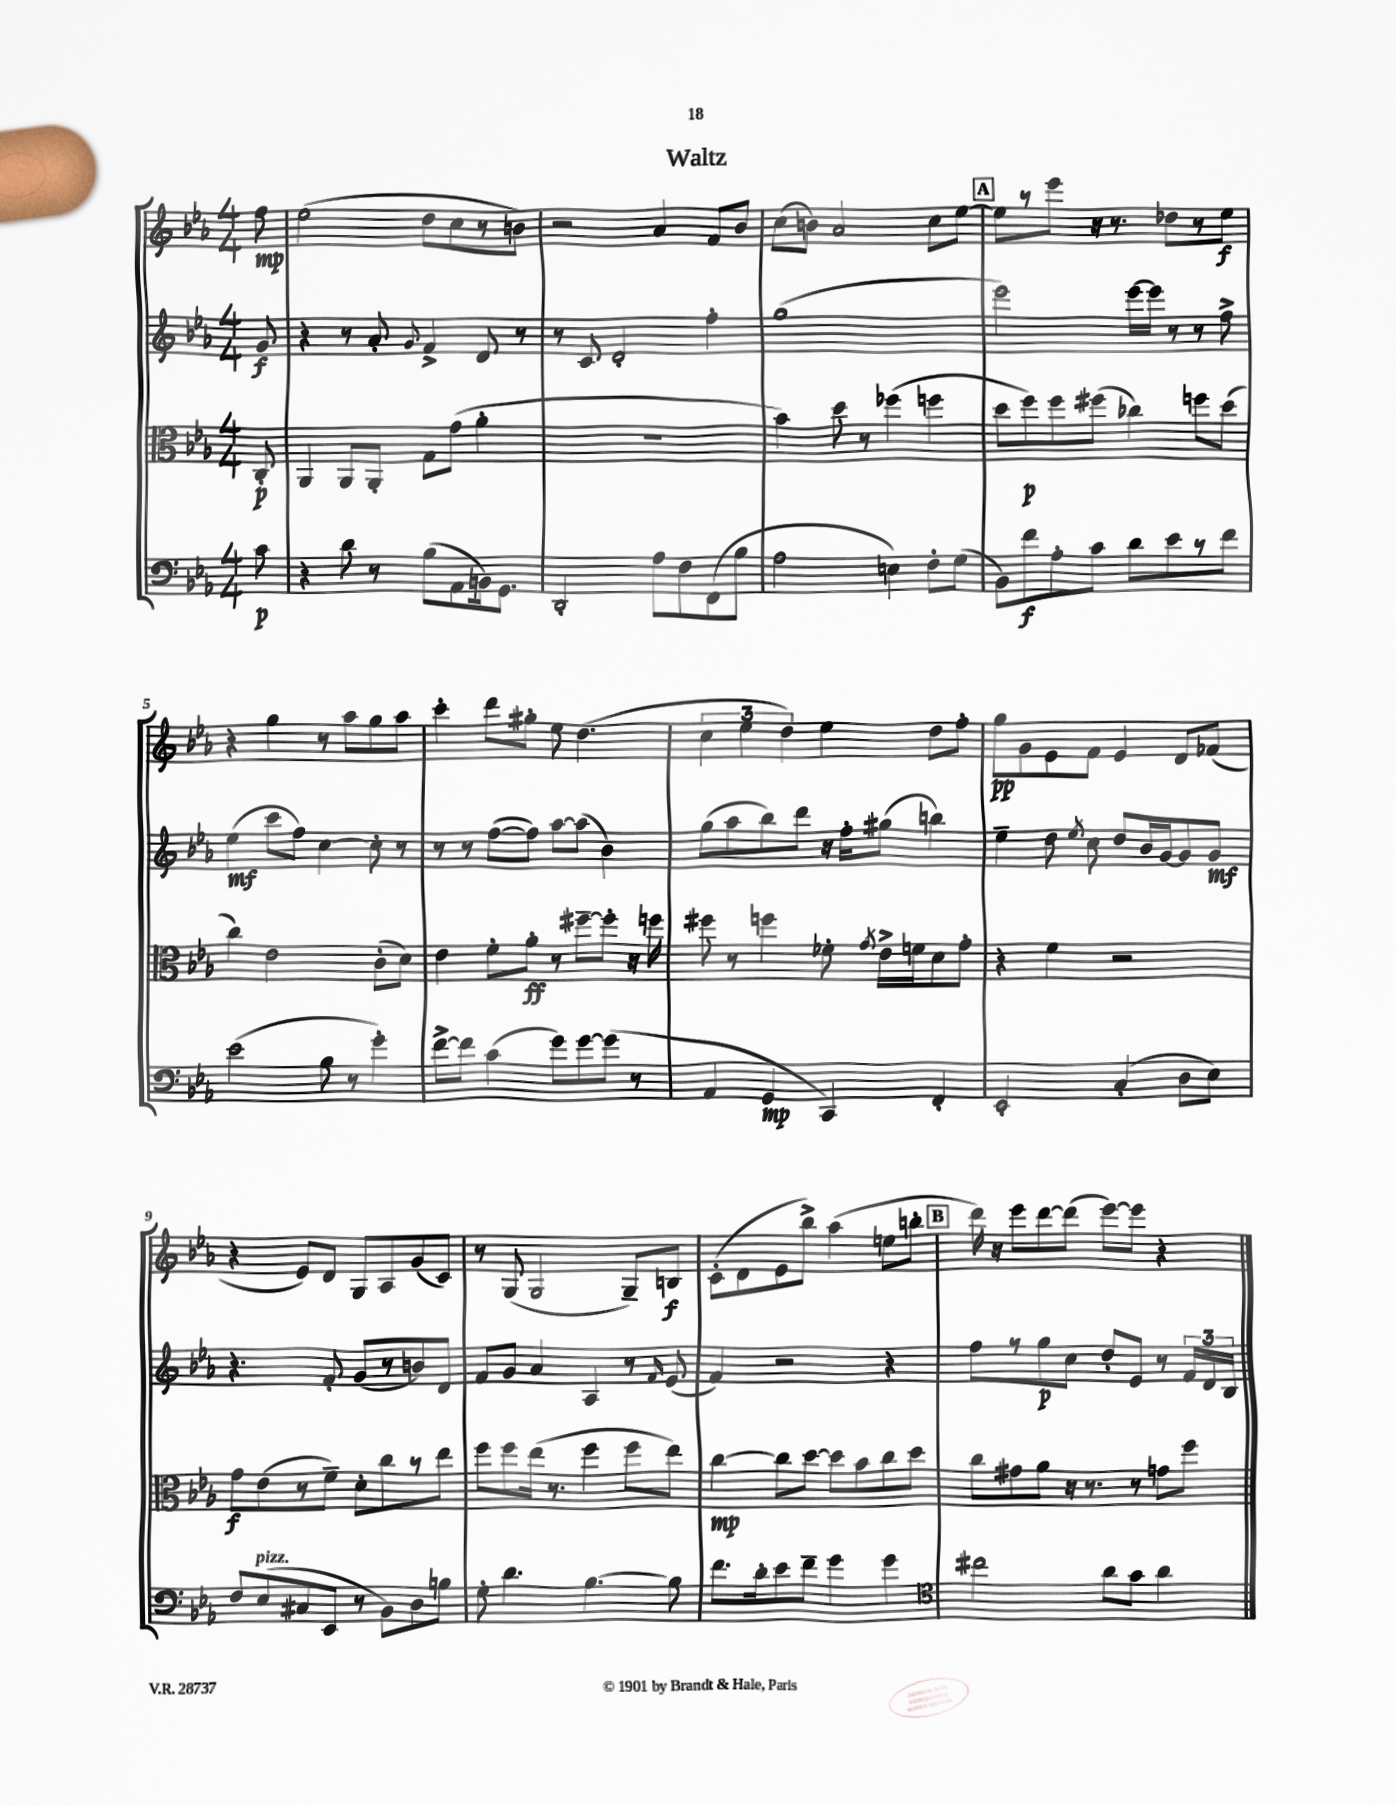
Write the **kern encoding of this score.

**kern	**dynam	**kern	**dynam	**kern	**dynam	**kern	**dynam
*part4	*part4	*part3	*part3	*part2	*part2	*part1	*part1
*staff4	*staff4	*staff3	*staff3	*staff2	*staff2	*staff1	*staff1
*clefF4	*	*clefC3	*	*clefG2	*	*clefG2	*
*k[b-e-a-]	*	*k[b-e-a-]	*	*k[b-e-a-]	*	*k[b-e-a-]	*
*M4/4	*	*M4/4	*	*M4/4	*	*M4/4	*
=	=	=	=	=	=	=	=
8c\	p	8C'/	p	8g/	f	8ff\	mp
=1	=1	=1	=1	=1	=1	=1	=1
4r	.	4AA-/	.	4r	.	(2ee-\	.
8d\	.	8AA-/L	.	8r	.	.	.
8r	.	8AA-'/J	.	8a-'/	.	.	.
.	.	.	.	8qqg/	.	.	.
(8B-\L	.	8G\L	.	4f^/	.	8dd\L	.
8AA-\	.	(8g\J	.	.	.	8cc\	.
16BBn\k)	.	4a-'\	.	8d/	.	8r	.
8.GG\J	.	.	.	.	.	.	.
.	.	.	.	8r	.	8bn\J)	.
=2	=2	=2	=2	=2	=2	=2	=2
2DD'/	.	1r	.	8r	.	2r	.
.	.	.	.	8c/	.	.	.
.	.	.	.	2d'/	.	.	.
8A-\L	.	.	.	.	.	4a-/	.
8F\	.	.	.	.	.	.	.
(8FF\	.	.	.	4ff'\	.	8f/L	.
8B-\J	.	.	.	.	.	8b-/J	.
=3	=3	=3	=3	=3	=3	=3	=3
2A-\	.	4b-\)	.	(1gg	.	(8cc\L	.
.	.	.	.	.	.	8bn\J)	.
.	.	8dd\	.	.	.	2a-/	.
.	.	8r	.	.	.	.	.
4En\)	.	(4ff-X\	.	.	.	.	.
8F'\L	.	4ffn\	.	.	.	8cc\L	.
(8G\J	.	.	.	.	.	[8ee-\J	.
!!LO:REH:place=s1:t=A
=4	=4	=4	=4	=4	=4	=4	=4
8BB-\L)	.	8dd\L	.	2eee-\)	.	8ee-\L]	.
8f\	f	8ff\)	p	.	.	8r	.
8A-'\	.	8ff\	.	.	.	8eee-\J	.
8c\J	.	(8ff#X\J	.	.	.	16r	.
.	.	.	.	.	.	8.r	.
8d\L	.	4cc-X\)	.	[16eee-\LL	.	.	.
.	.	.	.	16eee-\JJ]	.	.	.
8e-\	.	.	.	8r	.	8dd-X\L	.
8r	.	8ffn\L	.	8r	.	8r	.
8f\J	.	(8dd\J	.	8ff^\	.	8ee-\J	f
!!LO:LB:g=z
=5	=5	=5	=5	=5	=5	=5	=5
(2e-\	.	4cc\)	.	(4ee-\	mf	4r	.
.	.	2e-\	.	8ccc\L	.	4gg\	.
.	.	.	.	8ff\J)	.	.	.
8B-\	.	.	.	[4cc\	.	8r	.
8r	.	.	.	.	.	8aa-\L	.
4g'\)	.	(8c'\L	.	8cc'\]	.	8gg\	.
.	.	8d\J)	.	8r	.	8aa-\J	.
=6	=6	=6	=6	=6	=6	=6	=6
[8f^\L	.	4e-\	.	8r	.	4ccc'\	.
8f\J]	.	.	.	8r	.	.	.
(4c\	.	8f'\L	.	([8ff\L	.	8ddd\L	.
.	.	8a-'\J	ff	8ff\J])	.	8gg#X'\J	.
8g\L)	.	8r	.	[8aa-\L	.	8ee-\	.
[8g\	.	[8ff#X~\L	.	(8aa-\J]	.	(4.dd\	.
(8g\J]	.	8ff#'\J]	.	4b-\)	.	.	.
8r	.	16r	.	.	.	.	.
.	.	16ffn\	.	.	.	.	.
=7	=7	=7	=7	=7	=7	=7	=7
4AA-/	.	8ff#X\	.	(8gg\L	.	6cc\	.
.	.	8r	.	8aa-\	.	.	.
.	.	.	.	.	.	6ee-\	.
4GG/	mp	4ffn\	.	8bb-\)	.	.	.
.	.	.	.	.	.	6dd\)	.
.	.	.	.	8ddd\J	.	.	.
4CC/)	.	8f-X'\	.	16r	.	4ee-\	.
.	.	.	.	16ff'\KL	.	.	.
.	.	8qg/	.	.	.	.	.
.	.	16e-^\LL	.	(8gg#X\J	.	.	.
.	.	16fn\J	.	.	.	.	.
4FF'/	.	8d\	.	4bbn\)	.	8dd\L	.
.	.	8g'\J	.	.	.	8ff'\J	.
=8	=8	=8	=8	=8	=8	=8	=8
2EE-'/	.	4r	.	4ee-~\	.	8gg\L	pp
.	.	.	.	.	.	8g\	.
.	.	4f\	.	8dd\	.	8e-\	.
.	.	.	.	8qee-/	.	.	.
.	.	.	.	8cc\	.	8f\J	.
(4C'/	.	2r	.	8dd/L	.	4e-/	.
.	.	.	.	16b-/L	.	.	.
.	.	.	.	[16g/J	.	.	.
8D\L	.	.	.	8g/]	.	8d/L	.
8E-\J)	.	.	.	8g/J	mf	(8f-X/J	.
!!LO:LB:g=z
=9	=9	=9	=9	=9	=9	=9	=9
8F/L	.	8g\L	f	4.r	.	4r	.
!LO:TX:a:i:t=pizz.	!	!	!	!	!	!	!
(8E-/	.	(8e-\	.	.	.	.	.
8C#X/	.	8r	.	.	.	8e-/L)	.
8EE-/J	.	8f~\J)	.	8f'/	.	8d/J	.
8r	.	8d'\L	.	(8g/L	.	8G/L	.
8BB-\L)	.	8cc\	.	8r	.	8A-/	.
8D\	.	8r	.	8bn/)	.	(8g/	.
8Bn\J	.	8ee-\J	.	8d/J	.	8c/J)	.
=10	=10	=10	=10	=10	=10	=10	=10
8G'\	.	8ff\L	.	8f/L	.	8r	.
4.d\	.	8ff\	.	8g/J	.	(8G/	.
.	.	(16ee-\Jk	.	4a-/	.	2G/	.
.	.	8.r	.	.	.	.	.
[4.B-\	.	4ff\	.	4A-/	.	.	.
.	.	8ff\L	.	8r	.	8G~/L)	.
.	.	.	.	16qqf/	.	.	.
8B-\]	.	8ee-\J)	.	(8e-/	.	8Bn/J	f
=11	=11	=11	=11	=11	=11	=11	=11
8.f\L	.	[4cc\	mp	4f/)	.	(8c'\L	.
.	.	.	.	.	.	8d\	.
16d'\k	.	.	.	.	.	.	.
8e-\	.	8cc\L]	.	2r	.	8e-\	.
8f~\J	.	[8dd\J	.	.	.	8bb-^\J)	.
4g\	.	8dd\L]	.	.	.	(4aa-\	.
.	.	8b-\	.	.	.	.	.
4g\	.	8cc\	.	4r	.	8een\L	.
.	.	8dd\J	.	.	.	8bbn'\J	.
!!LO:REH:place=s1:t=B
=12	=12	=12	=12	=12	=12	=12	=12
*clefC4	*	*	*	*	*	*	*
2cc#X\	.	8cc\L	.	8ff\L	.	16ddd\)	.
.	.	.	.	.	.	16r	.
.	.	8g#X\	.	8r	.	8eee-\L	.
.	.	8a-\J	.	8gg\	p	[8ddd\	.
.	.	16r	.	8cc\J	.	(8ddd\J]	.
.	.	8.r	.	.	.	.	.
8a-\L	.	.	.	8dd'/L	.	[8eee-\L)	.
8g\J	.	8r	.	8e-/J	.	8eee-\J]	.
4a-\	.	8gn\L	.	8r	.	4r	.
.	.	8ff\J	.	24f/LL	.	.	.
.	.	.	.	24d/	.	.	.
.	.	.	.	24B-/JJ	.	.	.
==	==	==	==	==	==	==	==
*-	*-	*-	*-	*-	*-	*-	*-
